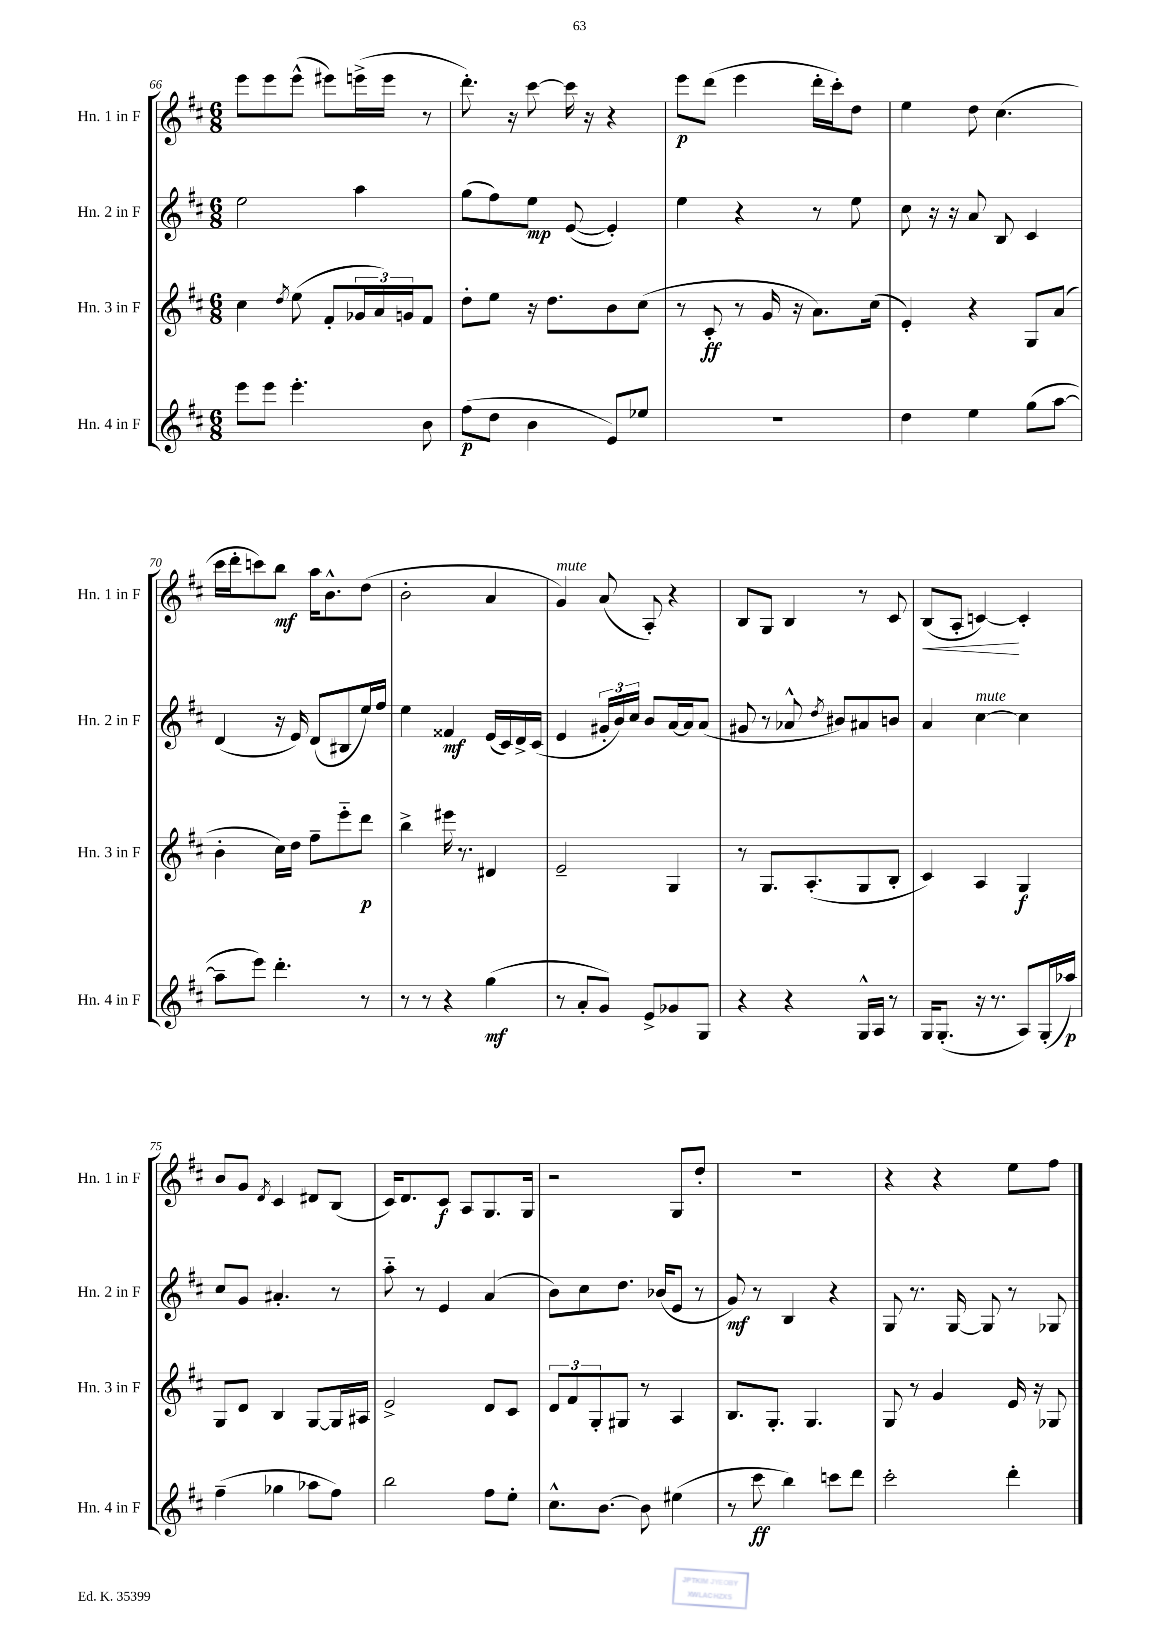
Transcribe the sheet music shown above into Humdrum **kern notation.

**kern	**kern	**kern	**kern
*staff4	*staff3	*staff2	*staff1
*clefG2	*clefG2	*clefG2	*clefG2
*k[f#c#]	*k[f#c#]	*k[f#c#]	*k[f#c#]
*M6/8	*M6/8	*M6/8	*M6/8
8eee	4cc#	2ee	8eee
8eee	.	.	8eee
.	8qdd	.	.
4.eee'	(8ee	.	(8eee^^
.	8f#'	.	8eee#)
.	24g-	4aa	(16eee^
.	24a)	.	.
.	.	.	16eee
.	24g	.	.
8b	8f#	.	8r
=	=	=	=
(8ff#	8dd'	(8gg	8.ddd')
8dd	8ee	8ff#)	.
.	.	.	16r
4b	16r	8ee	[8ccc#
.	8.dd	.	.
.	.	([8e	16ccc#]
.	.	.	16r
8e)	8b	4e'])	4r
8ee-	(8cc#	.	.
=	=	=	=
2.r	8r	4ee	8eee
.	8c#'	.	(8ddd
.	8r	4r	4eee
.	16g	.	.
.	16r	.	.
.	8.a)	8r	16ddd'
.	.	.	16ccc#')
.	.	8ee	8dd
.	(16cc#	.	.
=	=	=	=
4dd	4e')	8cc#	4ee
.	.	16r	.
.	.	16r	.
4ee	4r	8a	8dd
.	.	8B	(4.cc#
(8gg	8G	4c#	.
[8aa	(8a	.	.
=	=	=	=
8aa~]	4b'	(4d	16ccc#
.	.	.	16ddd'
8eee)	.	.	8ccc)
4.ddd'	16cc#)	16r	8bb
.	16dd	16e)	.
.	8ff#~	(8d	16aa
.	.	.	8.b^^
.	8eee'~	8B#	.
8r	8ddd	16ee)	(8dd
.	.	16ff#	.
=	=	=	=
8r	4bb^	4ee	2b'
8r	.	.	.
4r	16eee#	4f##	.
.	8.r	.	.
(4gg	4d#	(16e	4a
.	.	16c#)	.
.	.	16d^	.
.	.	(16c#	.
=	=	=	=
8r	2e~	4e	4g)
8a'	.	.	.
8g)	.	24g#'	(8a
.	.	24b)	.
.	.	24cc#	.
8e^	.	8b	8A')
8g-	4G	[16a	4r
.	.	16a]	.
8G	.	(8a	.
=	=	=	=
4r	8r	8g#	8B
.	8.G	8r	8G
4r	.	8a-^^	4B
.	(8.A'	.	.
.	.	8qdd	.
.	.	8b#)	.
16G^^	8G	8a#	8r
16A	.	.	.
8r	8B'	8b	8c#
=	=	=	=
16G	4c#)	4a	(8B
(8.G'	.	.	.
.	.	.	8A'
16r	4A	[4cc#	[4c)
8.r	.	.	.
8A)	4G	4cc#]	4c']
(16G'	.	.	.
16aa-)	.	.	.
=	=	=	=
(4ff#~	8G	8cc#	8b
.	8d	8g	8g
.	.	.	8qd
4gg-	4B	4.a#'	4c#
8aa-	[8G	.	8d#
8ff#)	16G]	8r	(8B
.	16A#	.	.
=	=	=	=
2bb	2e^	8aa'~	16c#)
.	.	.	8.d
.	.	8r	.
.	.	4e	8c#
.	.	.	8A
8ff#	8d	(4a	8.G
8ee'	8c#	.	.
.	.	.	16G
=	=	=	=
8.cc#^^	12d	8b)	2r
.	12f#	.	.
.	.	8cc#	.
.	12G'	.	.
[8.b	.	.	.
.	8G#	8.dd	.
8b]	8r	.	.
.	.	(16b-	.
(4ee#	4A	8e	8G
.	.	8r	8dd'
=	=	=	=
8r	8.B	8g)	2.r
8ccc#	.	8r	.
.	8.G'	.	.
4bb)	.	4B	.
.	4.G	.	.
8ccc	.	4r	.
8ddd	.	.	.
=	=	=	=
2ccc#'	8G	8G	4r
.	8r	8.r	.
.	4g	.	4r
.	.	[16G	.
.	.	8G]	.
4ddd'	16e	8r	8ee
.	16r	.	.
.	8G-	8G-	8ff#
==	==	==	==
*-	*-	*-	*-
